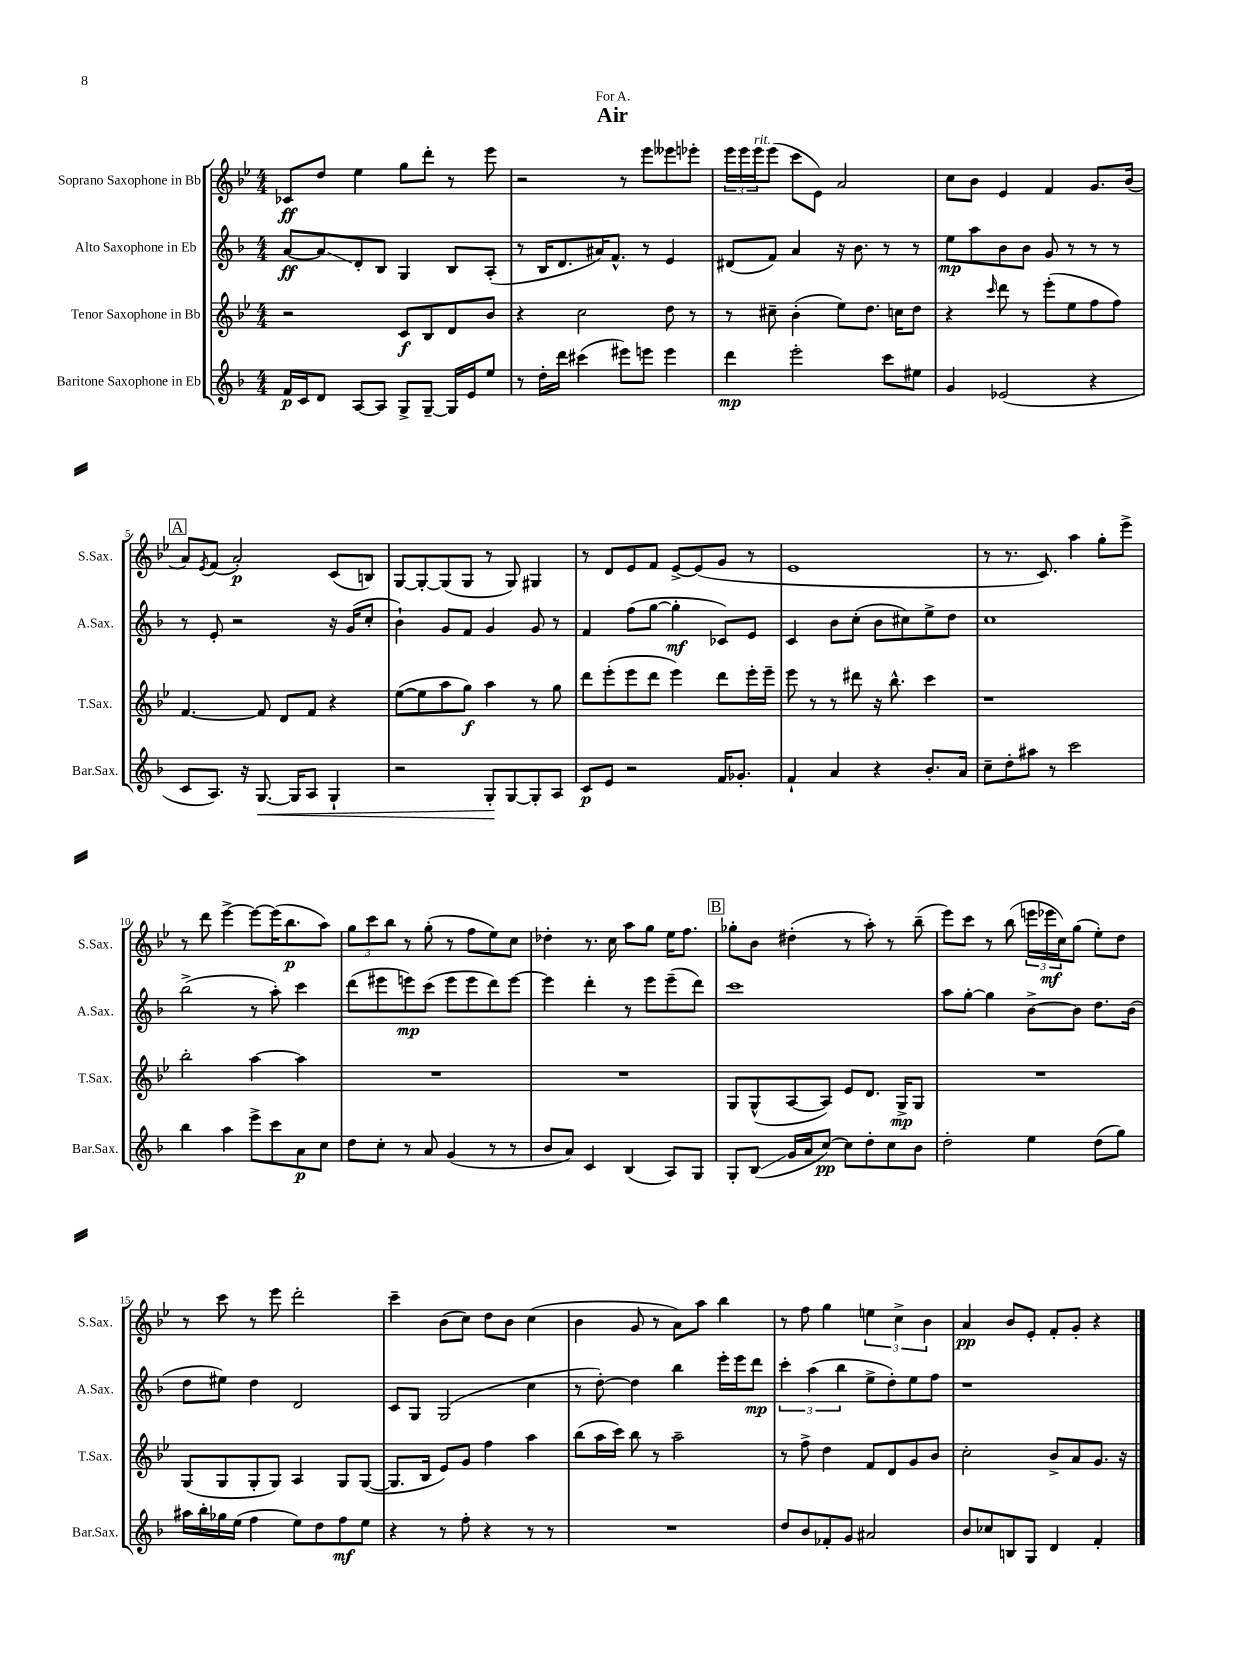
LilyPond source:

\header { title = "Air" dedication = "For A." }
<<
\new StaffGroup <<
\new Staff = "s0" \with { instrumentName = "Soprano Saxophone in Bb" shortInstrumentName = "S.Sax." } {
    \clef treble \key bes \major \numericTimeSignature \time 4/4
    ces'8\ff d''8 ees''4 g''8 d'''8-. r8 ees'''8 |
    r2 r8 ees'''8 eeses'''8 ees'''8-. |
    \tuplet 3/2 { ees'''16 ees'''16 ees'''16^\markup { \italic "rit." } } ees'''8( c'''8 ees'8) a'2 |
    c''8 bes'8 ees'4 f'4 g'8. bes'16( |
    \mark \markup { \box "A" } a'8) \acciaccatura { ees'8 } f'8( a'2-.\p) c'8( b8) |
    g8~ g8~-. g8( g8 r8 g8) gis4 |
    r8 d'8 ees'8 f'8 ees'8~-> ees'8( g'8 r8 |
    ees'1 |
    r8 r8. c'8.) a''4 g''8-. ees'''8-> |
    r8 d'''8 ees'''4~-> ees'''8~ ees'''16( bes''8.\p a''8) |
    \tuplet 3/2 { g''8 c'''8 bes''8 } r8 g''8-.( r8 f''8 ees''8) c''8 |
    des''4-. r8. c''16 a''8 g''8 ees''16 f''8. |
    \mark \markup { \box "B" } ges''8-. bes'8 dis''4-.( r8 a''8-.) r8 bes''8--( |
    ees'''8) c'''8 r8 bes''8( \tuplet 3/2 { e'''16 ees'''16\mf c''16) } g''8( ees''8-.) d''8 |
    r8 c'''8 r8 ees'''8 d'''2-. |
    c'''4-- bes'8( c''8) d''8 bes'8 c''4( |
    bes'4 g'8 r8 a'8) a''8 bes''4 |
    r8 f''8 g''4 \tuplet 3/2 { e''4 c''4-> bes'4 } |
    a'4\pp bes'8 ees'8-. f'8-. g'8-. r4 \bar "|." |
}
\new Staff = "s1" \with { instrumentName = "Alto Saxophone in Eb" shortInstrumentName = "A.Sax." } {
    \clef treble \key f \major \numericTimeSignature \time 4/4
    a'8~\ff a'8\glissando d'8-. bes8 g4 bes8 a8-.( |
    r8 bes16 d'8. ais'16) f'8.-^ r8 e'4 |
    dis'8( f'8) a'4 r16 bes'8. r8 r8 |
    e''8\mp a''8 bes'8 bes'8 g'8 r8 r8 r8 |
    \mark \markup { \box "A" } r8 e'8-. r2 r16 g'16( c''8-. |
    bes'4-!) g'8 f'8 g'4 g'8 r8 |
    f'4 f''8( g''8~ g''4-.\mf ces'8) e'8 |
    c'4 bes'8 c''8-.( bes'8 cis''8) e''8-> d''8 |
    c''1 |
    bes''2->( r8 a''8-.) c'''4 |
    d'''8( eis'''8 e'''8\mp) c'''8( e'''8 e'''8 d'''8) e'''8~ |
    e'''4 d'''4-. r8 e'''8 e'''8--( d'''8) |
    \mark \markup { \box "B" } c'''1 |
    a''8 g''8~-. g''4 bes'8~-> bes'8 d''8. bes'16( |
    d''8 eis''8) d''4 d'2 |
    c'8 g8 g2( c''4 |
    r8 d''8~-.) d''4 bes''4 e'''16-. e'''16 d'''8\mp |
    \tuplet 3/2 { c'''4-. a''4( bes''4 } e''8-> d''8-.) e''8 f''8 |
    r1 \bar "|." |
}
\new Staff = "s2" \with { instrumentName = "Tenor Saxophone in Bb" shortInstrumentName = "T.Sax." } {
    \clef treble \key bes \major \numericTimeSignature \time 4/4
    r2 c'8\f bes8 d'8 bes'8 |
    r4 c''2 d''8 r8 |
    r8 cis''8-- bes'4-.( ees''8) d''8. c''16 d''8 |
    r4 \grace { c'''16 } d'''8 r8 ees'''8-.( ees''8 f''8 f''8) |
    \mark \markup { \box "A" } f'4.~ f'8 d'8 f'8 r4 |
    ees''8~( ees''8 a''8 g''8\f) a''4 r8 g''8 |
    d'''8 ees'''8-.( ees'''8 d'''8 ees'''4) d'''8 ees'''16-. ees'''16-- |
    ees'''8 r8 r8 dis'''8 r16 bes''8.-^ c'''4 |
    r1 |
    bes''2-. a''4~ a''4 |
    R1 |
    R1 |
    \mark \markup { \box "B" } g8 g8-^( a8~ a8) ees'8 d'8. g16->\mp g8 |
    R1 |
    g8( g8 g8-. g8) a4 g8 g8~( |
    g8. bes16 ees'8) g'8 f''4 a''4 |
    bes''8( a''16 c'''16) bes''8 r8 a''2-- |
    r8 f''8-> d''4 f'8 d'8 g'8 bes'8 |
    c''2-. bes'8-> a'8 g'8. r16 \bar "|." |
}
\new Staff = "s3" \with { instrumentName = "Baritone Saxophone in Eb" shortInstrumentName = "Bar.Sax." } {
    \clef treble \key f \major \numericTimeSignature \time 4/4
    f'16\p c'16 d'8 a8~ a8 g8-> g8~-- g16 e'16 e''8 |
    r8 d''16-. d'''16 cis'''4( eis'''8) e'''8 e'''4 |
    d'''4\mp e'''2-. c'''8 eis''8 |
    g'4 ees'2( r4 |
    \mark \markup { \box "A" } c'8 a8.) r16 g8.~\< g16 a8 g4-! |
    r2 g8-.\! g8~ g8-. a8 |
    c'8\p e'8 r2 f'16 ges'8.-. |
    f'4-! a'4 r4 bes'8.-. a'16 |
    c''8-- d''8-. ais''8 r8 c'''2 |
    bes''4 a''4 e'''8-> c'''8 a'8\p c''8 |
    d''8 c''8-. r8 a'8 g'4( r8 r8 |
    bes'8 a'8) c'4 bes4( a8) g8 |
    \mark \markup { \box "B" } g8-. bes8\glissando( g'16 a'16 c''8~\pp) c''8 d''8-. c''8 bes'8 |
    d''2-. e''4 d''8( g''8) |
    ais''16 bes''16-. ges''16 e''16( f''4 e''8) d''8 f''8\mf e''8 |
    r4 r8 f''8-. r4 r8 r8 |
    R1 |
    d''8 bes'8 fes'8-. g'8 ais'2 |
    bes'8 ces''8 b8 g8 d'4 f'4-. \bar "|." |
}
>>
>>
